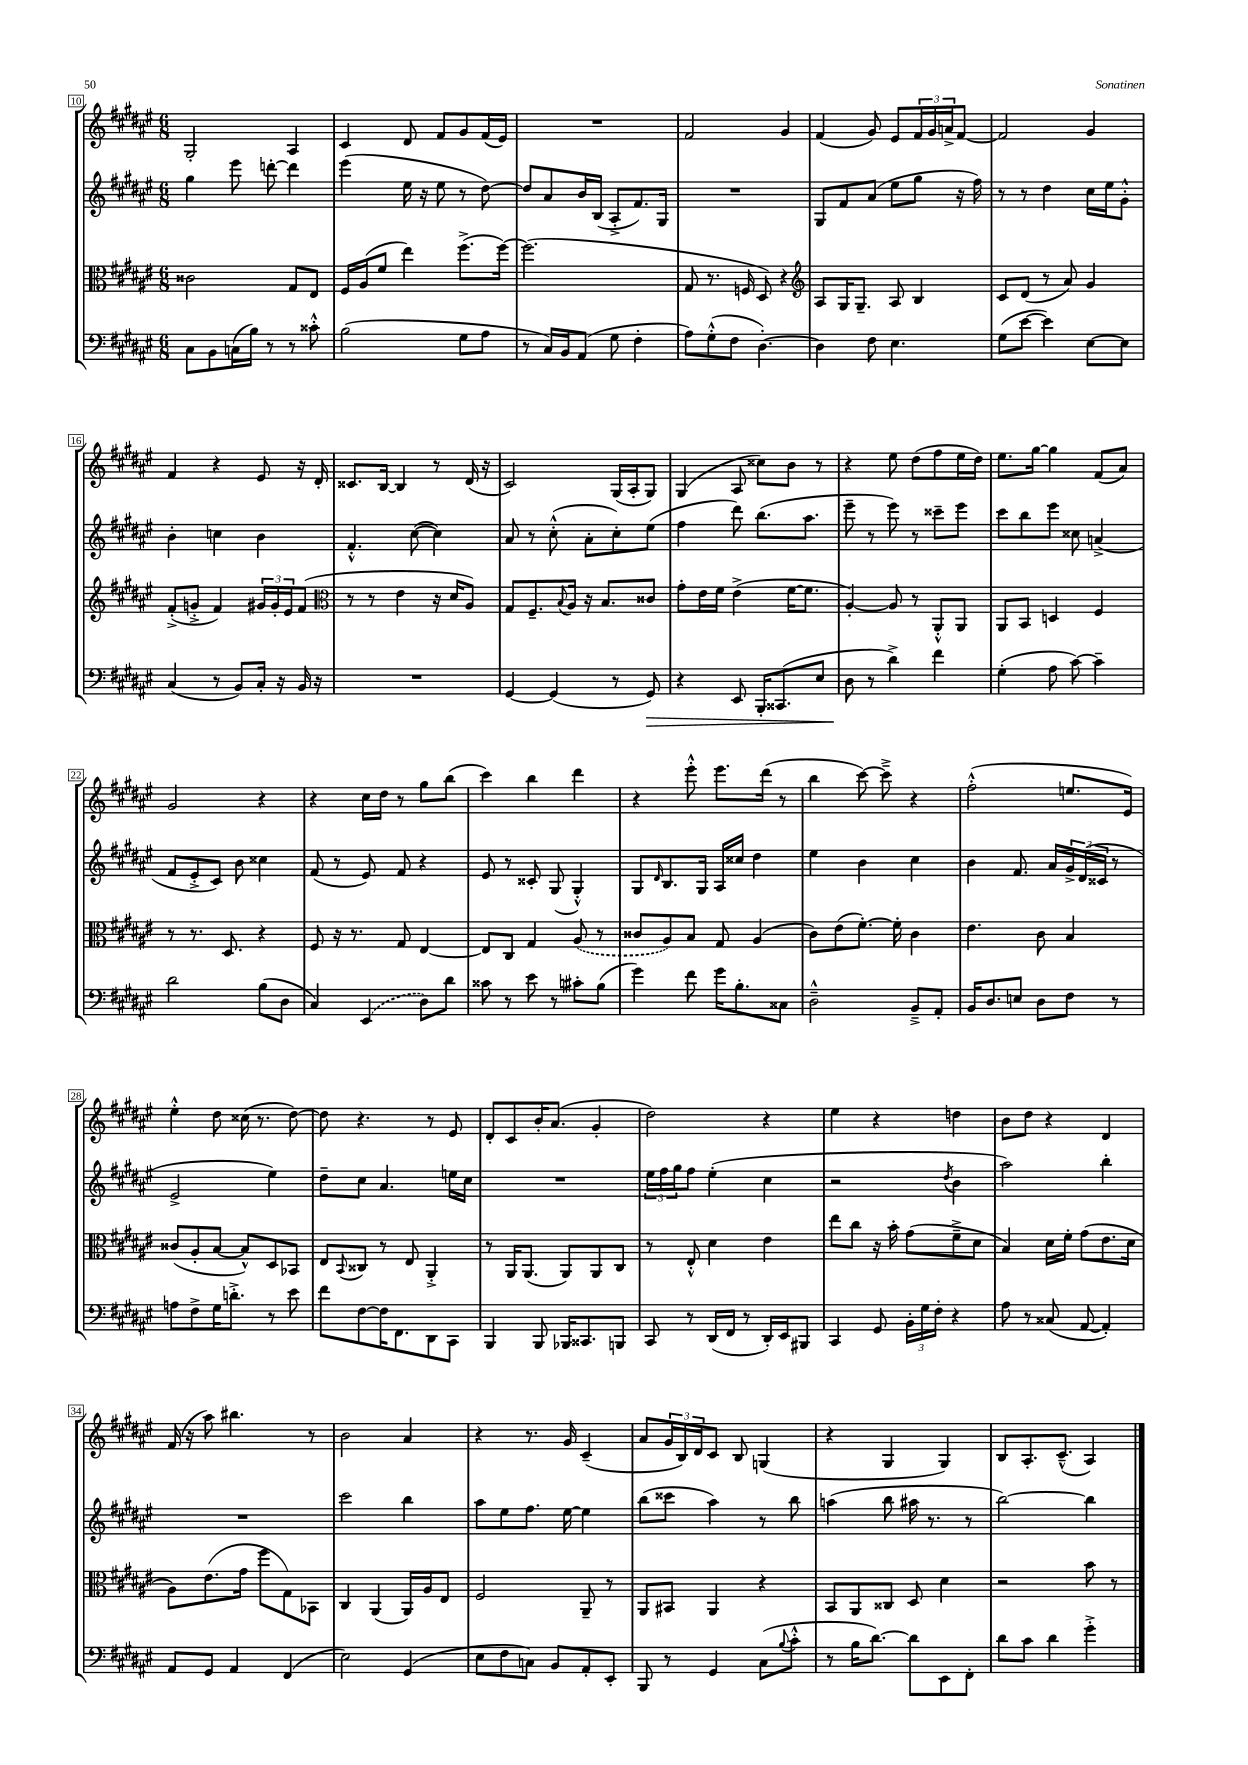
<<
\new StaffGroup <<
\new Staff = "s0" {
    \clef treble \key fis \major \numericTimeSignature \time 6/8
    gis2-. ais4 |
    cis'4 dis'8 fis'8 gis'8 fis'16( eis'16) |
    R2. |
    fis'2 gis'4 |
    fis'4( gis'8) eis'8 \tuplet 3/2 { fis'16 gis'16 a'16-> } fis'8~ |
    fis'2 gis'4 |
    fis'4 r4 eis'8 r16 dis'16-. |
    cisis'8. b16~ b4 r8 dis'16( r16 |
    cis'2) gis16( ais16-. gis8) |
    gis4( ais8 cisis''8) b'8 r8 |
    r4 eis''8 dis''8( fis''8 eis''16 dis''16) |
    eis''8. gis''16~ gis''4 fis'8( ais'8) |
    gis'2 r4 |
    r4 cis''16 dis''16 r8 gis''8 b''8( |
    cis'''4) b''4 dis'''4 |
    r4 eis'''8-.-^ eis'''8. dis'''16( r8 |
    b''4 cis'''8~) cis'''8---> r4 |
    fis''2-.-^( e''8. eis'16) |
    eis''4-.-^ dis''8 cisis''16( r8. dis''8~) |
    dis''8 r4. r8 eis'8 |
    dis'8-. cis'8 b'16-. ais'8.( gis'4-. |
    dis''2) r4 |
    eis''4 r4 d''4 |
    b'8 dis''8 r4 dis'4 |
    fis'16( r16 ais''8) bis''4. r8 |
    b'2 ais'4 |
    r4 r8. gis'16 cis'4--( |
    ais'8 \tuplet 3/2 { gis'16 b16) dis'16 } cis'8 b8 g4( |
    r4 gis4 gis4) |
    b8 ais8.-. cis'8.---^( ais4) \bar "|." |
}
\new Staff = "s1" {
    \clef treble \key fis \major \numericTimeSignature \time 6/8
    gis''4 eis'''8 d'''8~-. d'''4 |
    eis'''4( eis''16 r16 eis''8 r8 dis''8~) |
    dis''8 ais'8 b'16 b16( ais8-.-> fis'8.) gis16 |
    R2. |
    gis8 fis'8 ais'8( eis''8 gis''8 r16 fis''16) |
    r8 r8 dis''4 cis''16 eis''16 gis'8-.-^ |
    b'4-. c''4 b'4 |
    fis'4.-.-^ cis''8~( cis''4) |
    ais'8 r8 cis''8-.-^( ais'8-. cis''8-.) eis''8( |
    fis''4 dis'''8) b''8.( ais''8. |
    eis'''8-- r8 eis'''8) r8 cisis'''8-- eis'''8 |
    cis'''8 b''8 eis'''8 cisis''8 a'4->( |
    fis'8 eis'8-.-> cis'8) b'8 cisis''4 |
    fis'8( r8 eis'8) fis'8 r4 |
    eis'8 r8 cisis'8-. gis8( gis4-.-^) |
    gis8 \grace { dis'16 } b8. gis16 ais16 cisis''16 dis''4 |
    eis''4 b'4 cis''4 |
    b'4 fis'8. ais'16 \tuplet 3/2 { gis'16-> dis'16( cisis'16 } r8 |
    eis'2-> eis''4) |
    dis''8-- cis''8 ais'4. e''16 cis''16 |
    R2. |
    \tuplet 3/2 { eis''16 fis''16 gis''16 } fis''8 eis''4-.( cis''4 |
    r2 \acciaccatura { dis''8 } b'4 |
    ais''2) b''4-. |
    R2. |
    cis'''2 b''4 |
    ais''8 eis''8 fis''8. eis''16~ eis''4 |
    b''8( cisis'''8 ais''4) r8 b''8 |
    a''4( b''8 ais''16 r8. r8 |
    b''2~) b''4 \bar "|." |
}
\new Staff = "s2" {
    \clef alto \key fis \major \numericTimeSignature \time 6/8
    cisis'2 gis8 eis8 |
    fis16 ais16( fis'8 eis''4) fis''8.->( fis''16~) |
    fis''2.( |
    gis8 r8. f16 dis8) r4 |
    \clef treble ais8 gis16 gis8.-- ais8 b4 |
    cis'8 dis'8( r8 ais'8) gis'4 |
    fis'8-.->( g'8-.-> fis'4) \tuplet 3/2 { gis'16 gis'16-. eis'16 } fis'8( |
    \clef alto r8 r8 eis'4 r16 dis'16 ais8) |
    gis8 fis8.-- \appoggiatura { b8 } ais16 r16 b8. cisis'8 |
    gis'8-. eis'16 fis'16 eis'4->( fis'16~ fis'8. |
    ais4~-.) ais8 r8 ais,8-.-^ ais,8 |
    ais,8 b,8 d4 fis4 |
    r8 r8. dis8. r4 |
    fis8 r16 r8. gis8 eis4~ |
    eis8 cis8 gis4 \once \slurDashed ais8( r8 |
    cisis'8 ais8) b8 gis8 ais4( |
    cis'8) eis'8( fis'8.~-.) fis'16-. cis'4 |
    eis'4. cis'8 b4 |
    cisis'8( ais8-. b8~ b8-^) dis8 bes,8 |
    eis8 \appoggiatura { b,8 } cisis8 r8 eis8 ais,4-.-> |
    r8 ais,16 ais,8.( ais,8) ais,8 cis8 |
    r8 eis8-.-^ dis'4 eis'4 |
    eis''8 cis''8 r16 b'16-. gis'8( fis'8---> dis'8 |
    b4) dis'16 fis'16-. gis'8( eis'8. dis'16 |
    ais8) eis'8.( gis'16 fis''8 gis8) bes,8 |
    cis4 ais,4( ais,16) ais16 eis8 |
    fis2 ais,8-- r8 |
    ais,8 bis,8 ais,4 r4 |
    b,8 ais,8 cisis8 dis8 dis'4 |
    r2 b'8 r8 \bar "|." |
}
\new Staff = "s3" {
    \clef bass \key fis \major \numericTimeSignature \time 6/8
    cis8 b,8 c16( b16) r8 r8 cisis'8-.-^ |
    b2( gis8 ais8 |
    r8 cis16) b,16 ais,8( gis8 fis4-. |
    ais8) gis8-.-^( fis8 dis4.~-.) |
    dis4 fis8 eis4. |
    gis8( eis'8~ eis'4) eis8~ eis8 |
    cis4( r8 b,8) cis16-. r16 b,16 r16 |
    R2. |
    gis,4~ gis,4( r8 gis,8\>) |
    r4 eis,8 b,,16-. cisis,8.( eis8 |
    dis8\! r8 dis'4->) fis'4 |
    gis4-.( ais8 cis'8~) cis'4-- |
    dis'2 b8( dis8 |
    cis4) \once \slurDashed eis,4( dis8) dis'8 |
    cisis'8 r8 eis'8 r8 cis'8-. b8( |
    gis'4) fis'8 gis'16 b8.-. cisis8 |
    dis2---^ b,8---> ais,8-. |
    b,16 dis8. e8 dis8 fis8 r8 |
    a8 fis8-> gis16 d'8.-.-> r8 eis'8 |
    fis'8 fis8~ fis16 fis,8. dis,8 cis,8 |
    b,,4 b,,8 bes,,16 cisis,8. b,,8 |
    cis,8 r8 dis,16( fis,16 r8 dis,16-.) eis,16 bis,,8 |
    cis,4 gis,8 \tuplet 3/2 { b,16-. gis16 fis16-. } r4 |
    ais8 r8 cisis8( ais,8~ ais,4-.) |
    ais,8 gis,8 ais,4 fis,4( |
    eis2) gis,4( |
    eis8 fis8 c8) b,8 ais,8-. eis,8-. |
    b,,8 r8 gis,4 cis8( \appoggiatura { b8 } cis'8-.-^ |
    r8 b16 dis'8.~) dis'8 eis,8 fis,8-. |
    dis'8 cis'8 dis'4 gis'4-.-> \bar "|." |
}
>>
>>
\layout { \context { \Score currentBarNumber = #10 \override BarNumber.stencil = #(make-stencil-boxer 0.1 0.3 ly:text-interface::print) } }
